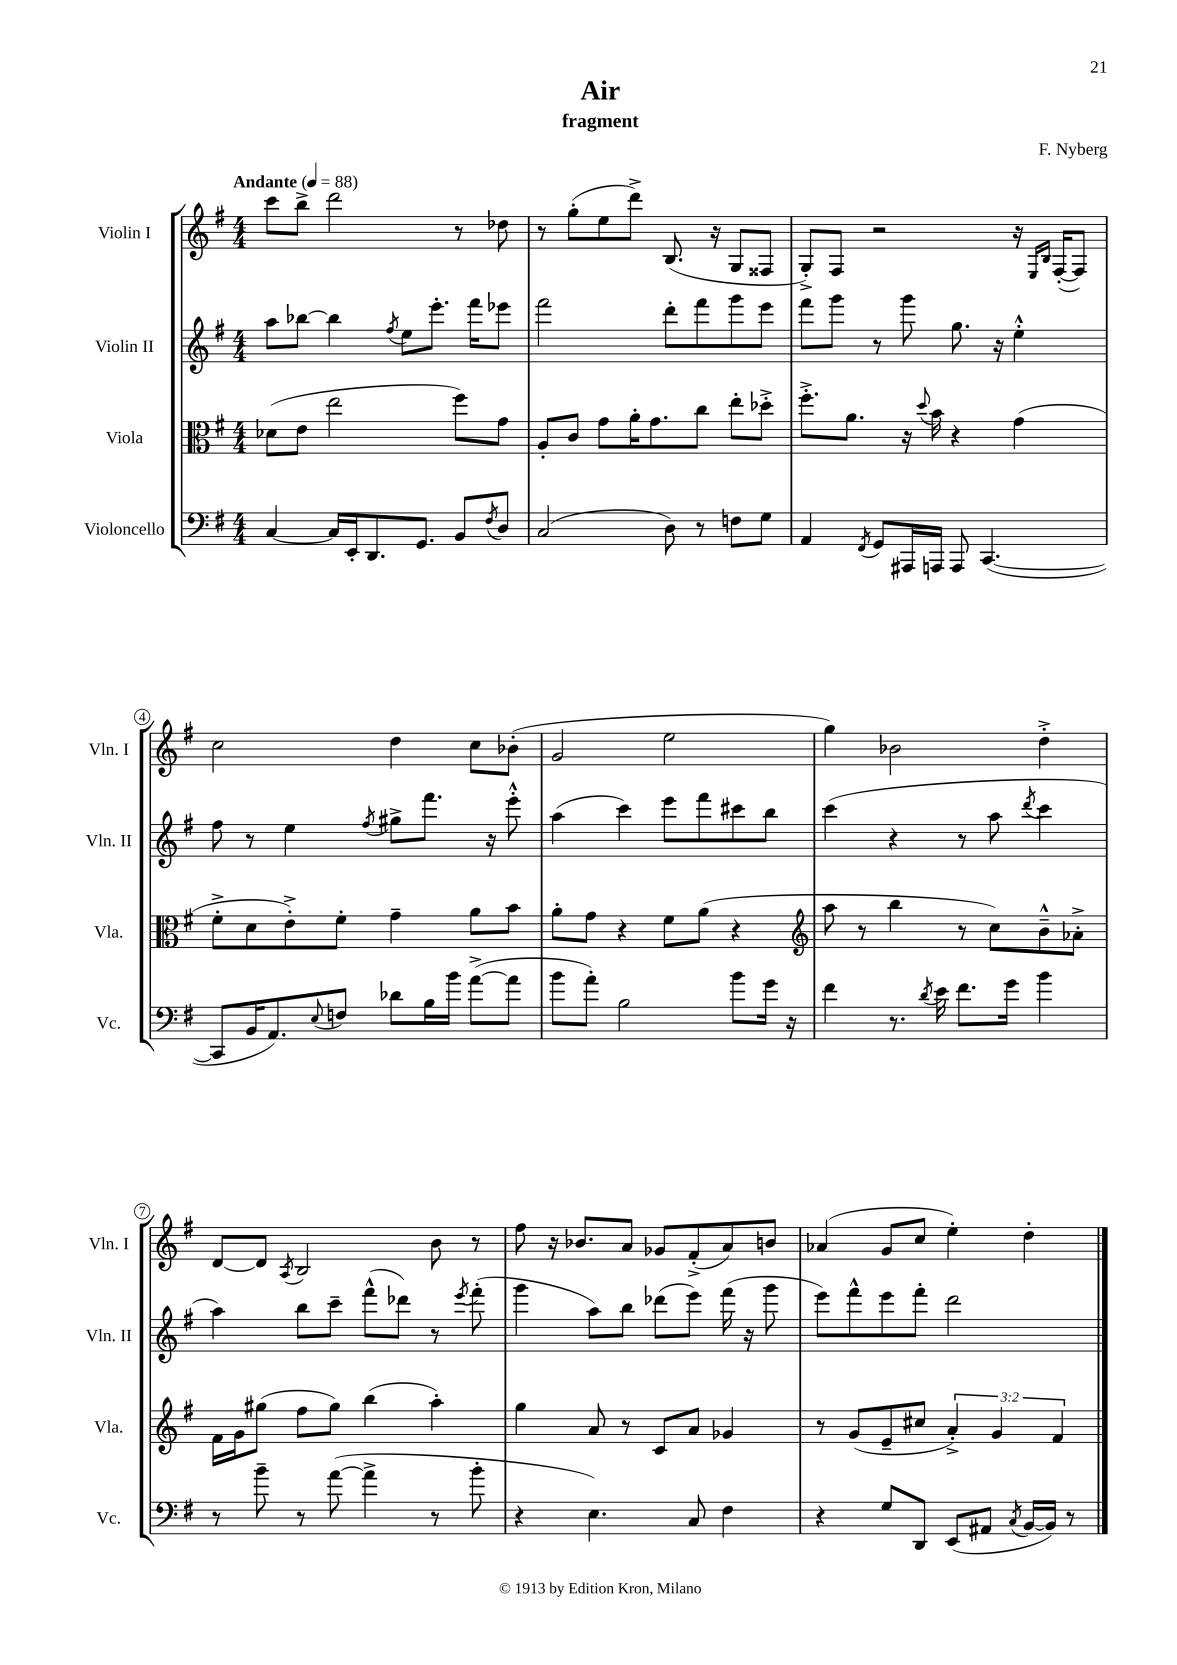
\header { title = "Air" composer = "F. Nyberg" subtitle = "fragment" }
<<
\new StaffGroup <<
\new Staff = "s0" \with { instrumentName = "Violin I" shortInstrumentName = "Vln. I" } {
    \clef treble \key g \major \numericTimeSignature \time 4/4 \tempo "Andante" 4 = 88
    c'''8 b''8-> d'''2 r8 des''8 |
    r8 g''8-.( e''8 d'''8->) b8.( r16 g8 fisis8 |
    g8-.->) fis8 r2 r16 \grace { e16 b16 } fis16~-.( fis8) |
    c''2 d''4 c''8 bes'8-.( |
    g'2 e''2 |
    g''4) bes'2 d''4-.-> |
    d'8~ d'8 \acciaccatura { a8 } b2 b'8 r8 |
    fis''8 r16 bes'8. a'8 ges'8 fis'8-.->( a'8) b'8 |
    aes'4( g'8 c''8 e''4-.) d''4-. \bar "|." |
}
\new Staff = "s1" \with { instrumentName = "Violin II" shortInstrumentName = "Vln. II" } {
    \clef treble \key g \major \numericTimeSignature \time 4/4
    a''8 bes''8~ bes''4 \acciaccatura { fis''8 } e''8 e'''8.-. fis'''16 ees'''8 |
    fis'''2 d'''8-. fis'''8 g'''8 e'''8 |
    fis'''8 g'''8 r8 g'''8 g''8. r16 e''4-.-^ |
    fis''8 r8 e''4 \acciaccatura { fis''8 } gis''8-> fis'''8. r16 e'''8-.-^ |
    a''4( c'''4) e'''8 fis'''8 cis'''8 b''8 |
    c'''4( r4 r8 a''8 \acciaccatura { d'''8 } c'''4 |
    a''4) b''8 c'''8-- fis'''8-^( des'''8) r8 \acciaccatura { e'''8 } fis'''8-.( |
    g'''4 a''8) b''8 des'''8( e'''8) fis'''16( r16 g'''8 |
    e'''8) fis'''8-^ e'''8 fis'''8-. d'''2 \bar "|." |
}
\new Staff = "s2" \with { instrumentName = "Viola" shortInstrumentName = "Vla." } {
    \clef alto \key g \major \numericTimeSignature \time 4/4 \override Staff.TupletNumber.text = #tuplet-number::calc-fraction-text
    des'8( e'8 e''2 fis''8) g'8 |
    a8-. c'8 g'8 a'16-. g'8. c''8 e''8-. des''8-.-> |
    fis''8.-.-> a'8. r16 \appoggiatura { d''8 } b'16 r4 g'4( |
    fis'8-.-> d'8 e'8-.->) fis'8-. g'4-- a'8 b'8 |
    a'8-. g'8 r4 fis'8 a'8( r4 |
    \clef treble a''8 r8 b''4 r8 c''8) b'8---^ aes'8-.-> |
    fis'16 g'16 gis''8( fis''8 gis''8) b''4( a''4-.) |
    g''4 a'8 r8 c'8 a'8 ges'4 |
    r8 g'8( e'8-- cis''8 \tuplet 3/2 { a'4-.->) g'4 fis'4 } \bar "|." |
}
\new Staff = "s3" \with { instrumentName = "Violoncello" shortInstrumentName = "Vc." } {
    \clef bass \key g \major \numericTimeSignature \time 4/4
    c4~ c16 e,16-. d,8. g,8. b,8 \acciaccatura { fis8 } d8 |
    c2( d8) r8 f8 g8 |
    a,4 \acciaccatura { fis,8 } g,8 ais,,16 a,,16 a,,8 c,4.~( |
    c,8 b,16 a,8.) \appoggiatura { e8 } f8 des'8 b16 b'16 a'8~->( a'8 |
    b'8 a'8-.) b2 b'8 g'16 r16 |
    fis'4 r8. \acciaccatura { d'8 } e'16 fis'8. g'16 b'4 |
    r8 b'8-- r8 a'8~( a'4-> r8 b'8-. |
    r4 e4.) c8 fis4 |
    r4 g8 d,8 e,8( ais,8 \acciaccatura { c8 } b,16~ b,16) r8 \bar "|." |
}
>>
>>
\layout { \context { \Score \override BarNumber.stencil = #(make-stencil-circler 0.1 0.3 ly:text-interface::print) } }
